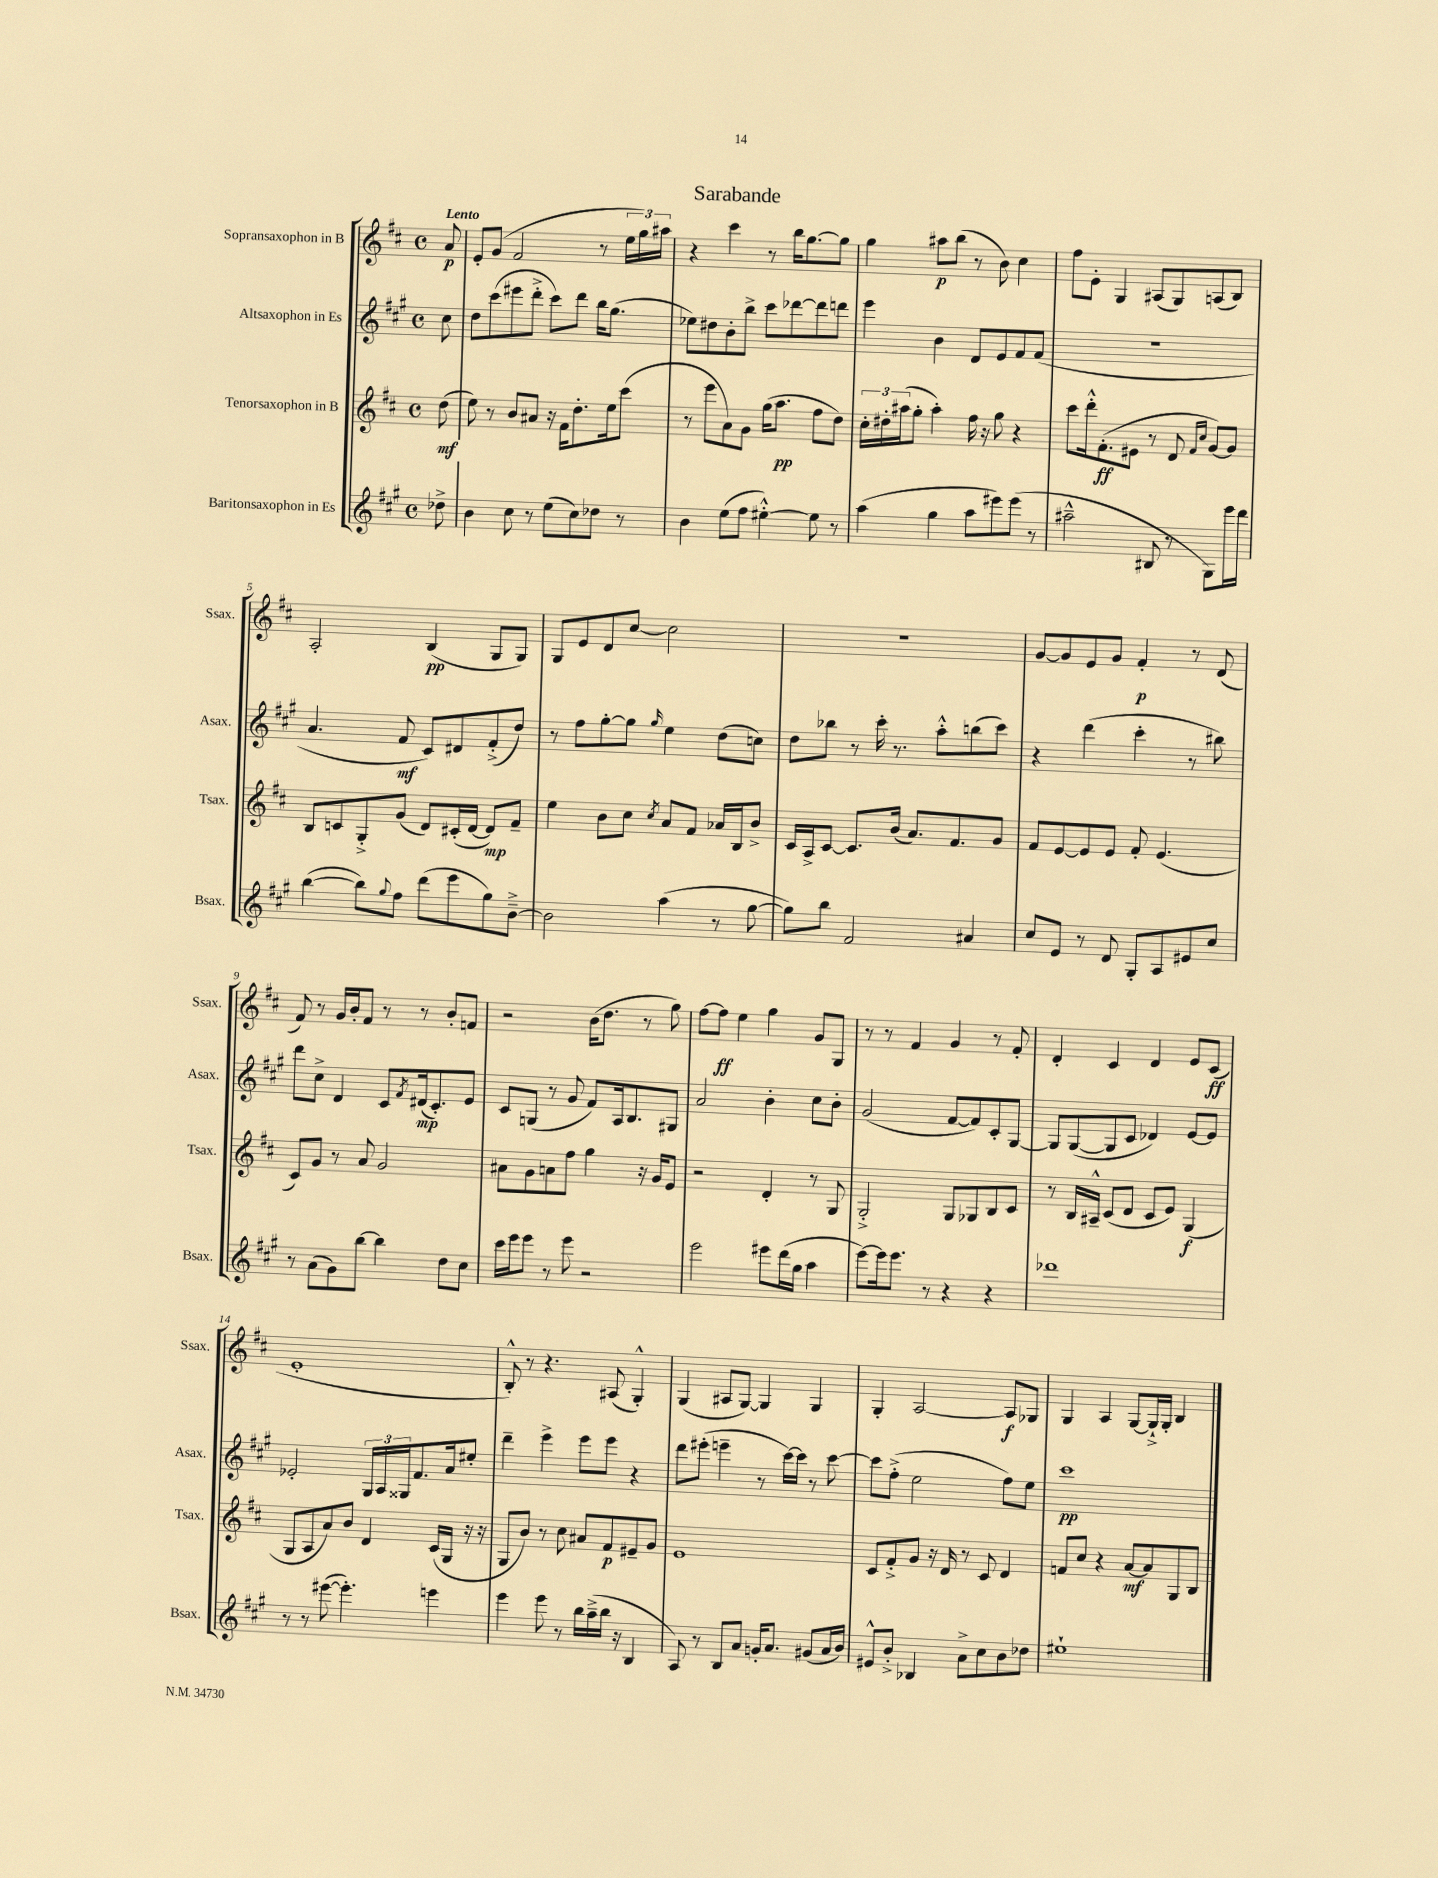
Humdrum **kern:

**kern	**kern	**kern	**kern
*staff4	*staff3	*staff2	*staff1
*clefG2	*clefG2	*clefG2	*clefG2
*k[f#c#g#]	*k[f#c#]	*k[f#c#g#]	*k[f#c#]
*M4/4	*M4/4	*M4/4	*M4/4
*met(c)	*met(c)	*met(c)	*met(c)
8dd-^	(8dd	8cc#	8a
=	=	=	=
4b	8ee)	8dd	8e'
.	8r	(8ccc#	(8g
8cc#	8b	8eee#	2f#
8r	8a#	8ddd'^	.
(8ee	16r	8ccc#)	.
.	16f#	.	.
8cc#)	8.dd'	8ddd	.
8dd-	.	16bb	8r
.	16ee	(8.gg#	.
8r	(8ccc#	.	24ee
.	.	.	24gg)
.	.	.	24aa#
=	=	=	=
4b	8r	8ee-)	4r
.	8eee	8dd#	.
(8ee	8a)	8b'	4ccc#
8ff#	8g	8bb^	.
[4ee#'^^)	(16gg	8ccc#	8r
.	8.aa	.	.
.	.	[8ddd-	16bb
.	.	.	[8.gg
8ee#]	8ff#	8ddd-]	.
8r	8dd)	8ddd	8gg]
=	=	=	=
(4aa	24cc#'	4eee	4gg
.	24dd#'	.	.
.	(24aa#	.	.
.	8gg'	.	.
4gg#	4aa#')	4b	8aa#
.	.	.	(8bb
8aa	16ff#	8d	8r
.	16r	.	.
8eee#)	8gg	8e	8b)
(8eee#	4r	8f#	4cc#
8r	.	(8f#	.
=	=	=	=
2aa#~^^	8ccc#	1r	8ff#
.	16ddd'^^	.	8e'
.	(8.f#'	.	.
.	.	.	4G
.	8e#	.	.
8B#	8r	.	(8A#
8r	8d	.	8G)
.	16qqf#	.	.
.	16qqcc#	.	.
8G#)	[8g)	.	(8A
16eee	8g]	.	8B)
16ddd	.	.	.
=	=	=	=
([4bb	8B	4.a	2A'
.	8c	.	.
8bb])	8G'^	.	.
8qqgg#	.	.	.
8ff#	(8g	8f#	.
(8ddd	8d)	8c#)	(4B
8eee	(16c#'	8d#	.
.	[16d	.	.
8gg#)	8d])	(8f#'^	8G
[8b~^	8f#~	8dd)	8G)
=	=	=	=
2b]	4ee	8r	8G
.	.	8ff#	8e
.	8b	[8gg#'	8d
.	8cc#	8gg#]	[8cc#
.	8qcc#	16qqgg#	.
(4aa	8a	4ee	2cc#]
.	8f#	.	.
8r	16a-	(8dd	.
.	16B	.	.
[8gg#	8b^	8cc)	.
=	=	=	=
8gg#])	16c#	8dd	1r
.	16A^	.	.
8bb	[8c#	8bb-	.
2f#	8.c#]	8r	.
.	.	16ccc#'	.
.	(16b	8.r	.
.	8.a)	.	.
.	.	8aa'^^	.
.	8.f#	.	.
4a#	.	(8bb	.
.	8g	8ccc#)	.
=	=	=	=
8cc#	8f#	4r	[8g
8e	[8e	.	8g]
8r	8e]	(4ddd	8e
8d	8e	.	8g
8G#'	8f#'	4ccc#'	4f#'
8A	(4.e	.	.
8e#	.	8r	8r
8cc#	.	8bb#)	(8d
=	=	=	=
8r	8c#)	8ddd	8f#)
(8a	8g	8cc#^	8r
8g#)	8r	4d	16g
.	.	.	16b'
[8bb	8a	.	8f#
4bb]	2g	8c#	8r
.	.	8qf#	.
.	.	(16d#	8r
.	.	8.c#')	.
8dd	.	.	8b'
8cc#	.	8e	8f
=	=	=	=
16ccc#	8a#	8c#	2r
16eee	.	.	.
8eee	8g	(8G	.
8r	8a	8r	.
8eee	8ff#	8g#	.
2r	4gg	8f#)	(16b
.	.	.	8.dd
.	.	16A	.
.	.	8.B	.
.	16r	.	8r
.	16g	.	.
.	8e	8G#	8gg)
=	=	=	=
2eee	2r	2a	[8ff#
.	.	.	8ff#]
.	.	.	4ee
8eee#	4d'	4b'	4gg
(16ddd	.	.	.
16gg#	.	.	.
4aa	8r	8cc#	8g
.	8G	8b'	8G
=	=	=	=
[8eee)	2G'^	(2g#	8r
16eee]	.	.	8r
8.eee	.	.	.
.	.	.	4f#
8r	.	.	.
4r	8G	[8f#	4g
.	8G-	8f#])	.
4r	8B	8c#'	8r
.	8c#	[8G#	8f#'
=	=	=	=
1ddd-	8r	8G#]	4d'
.	16B	([8G#	.
.	16A#~^^	.	.
.	(8c#	8G#]	4c#
.	8d	8c#	.
.	8c#	4d-)	4d
.	8e)	.	.
.	(4G	[8e	8e
.	.	8e]	(8c#
=	=	=	=
8r	8G	2e-'	1e'
8r	8A	.	.
([8eee#	8a)	.	.
4.eee#'])	8b	.	.
.	4d	24G#	.
.	.	24A	.
.	.	24G##	.
.	.	8.f#	.
4eee	(16c#	.	.
.	16G	16a	.
.	16r	8ee#'	.
.	16r	.	.
=	=	=	=
4eee	8G	4ddd~	8B'^^)
.	8b)	.	8r
8eee	8r	4eee^	4.r
8r	8cc#	.	.
16bb	8a#	8eee	.
(16aa~^	.	.	.
16bb	8f#	8eee	(8A#
16r	.	.	.
4B	8e#~	4r	4G'^^)
.	8g	.	.
=	=	=	=
8A)	1e	8ddd	(4G
8r	.	(8eee#'	.
8B	.	4eee~	8A#
8a	.	.	[8G)
16g'	.	8r	4G]
8.a	.	.	.
.	.	[16ccc#)	.
.	.	16ccc#]	.
(8g#	.	8r	4G
16a	.	[8ccc#	.
16b)	.	.	.
=	=	=	=
8e#^^	8c#	8ccc#]	4G'
8b'^	8f#'^	(8ff#'^	.
4B-	8g	2ee	[2A
.	16r	.	.
.	16d	.	.
8a^	8r	.	.
8cc#	8c#	.	.
8b	4d	8ff#)	8A]
8dd-	.	8ee	8G-
=	=	=	=
1ee#`	8f	1ccc#	4G
.	8cc#	.	.
.	4r	.	4A
.	[8a	.	[8G
.	8a]	.	16G`^]
.	.	.	16G'
.	8G	.	4B
.	8B	.	.
==	==	==	==
*-	*-	*-	*-
